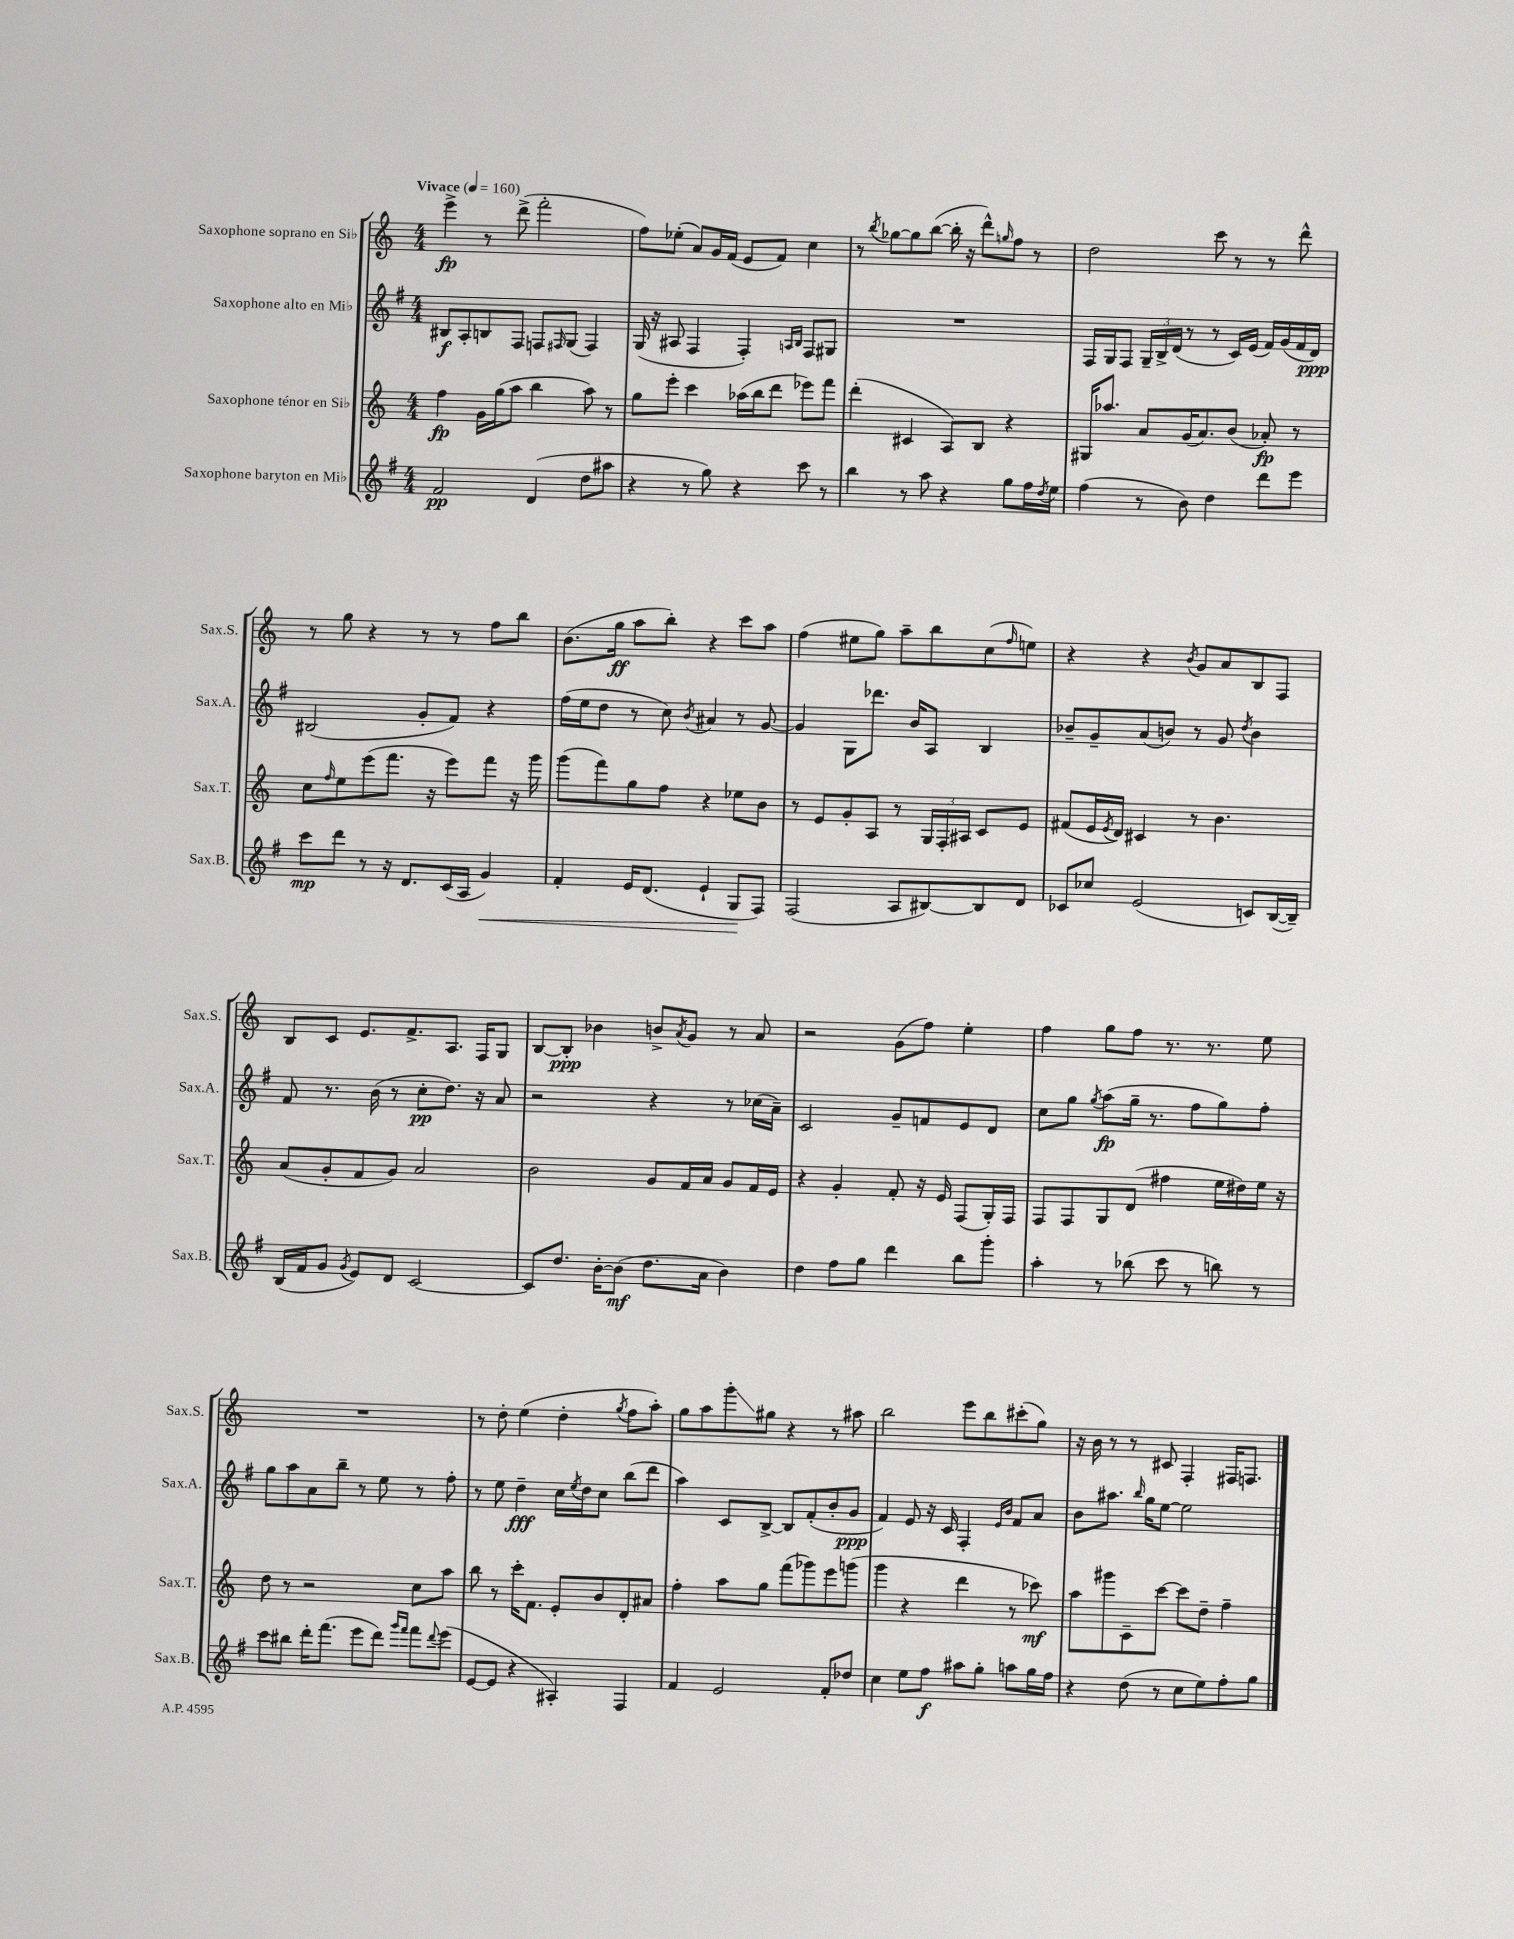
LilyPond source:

<<
\new StaffGroup <<
\new Staff = "s0" \with { instrumentName = "Saxophone soprano en Sib" shortInstrumentName = "Sax.S." } {
    \clef treble \key c \major \numericTimeSignature \time 4/4 \tempo "Vivace" 4 = 160
    e'''4->\fp r8 d'''8->( f'''2-. |
    f''8) ees''8-.( a'8) g'16 f'16( e'8 f'8) c''4 |
    r8 \acciaccatura { b''8 } ges''8~ ges''8 b''8~( b''16-. r16 d'''8-^) \grace { g''16 } f''8 r8 |
    d''2 c'''8 r8 r8 d'''8-^ |
    r8 g''8 r4 r8 r8 f''8 b''8 |
    b'8.( g''16\ff a''8 b''8-.) r4 c'''8 a''8 |
    f''4( eis''8 g''8) a''8-- b''8 c''8( \grace { f''16 } e''8) |
    r4 r4 \acciaccatura { b'8 } g'8 a'8 b8 f8 |
    b8 c'8 e'8. f'8.-> a8. f16 g8 |
    b8~ b8-.\ppp bes'4 b'8-> \acciaccatura { a'8 } g'8 r8 a'8 |
    r2 g'8( f''8) e''4-. |
    f''4 g''8 f''8 r8. r8. e''8 |
    R1 |
    r8 d''8-. e''4( d''4-. \acciaccatura { g''8 } f''8 a''8-.) |
    g''8 a''8 g'''8-.\glissando gis''8 r4 r8 ais''8 |
    b''2 e'''8 b''8 cis'''8-.( g''8) |
    r16 b'16 r8 r8 cis'8 f4-. fis16 f8. \bar "|." |
}
\new Staff = "s1" \with { instrumentName = "Saxophone alto en Mib" shortInstrumentName = "Sax.A." } {
    \clef treble \key g \major \numericTimeSignature \time 4/4
    bis8\f a8-. b8 fis8 f8 \grace { fis16 } g8( fis4) |
    g16( r16 ais8 fis4 fis4-.) \grace { a16 b16 } fis8 gis8 |
    R1 |
    fis16 g16 fis8 \tuplet 3/2 { g16-- b16-> d'16( } r8 r8 c'16) e'16( fis'16) g'16( fis'16 d'16\ppp) |
    bis2( g'8-. fis'8) r4 |
    fis''16( e''16 d''8 r8 c''8) \acciaccatura { b'8 } ais'4 r8 g'8~ |
    g'4 g8 des'''8. b'16 a8 b4 |
    bes'8-- g'8-- a'8( b'8) r8 g'8 \acciaccatura { d''8 } b'4 |
    fis'8 r8. b'16( r8 c''8-.\pp d''8.) r16 a'8 |
    r2 r4 r8 ces''16( a'16--) |
    c'2 g'8-- f'8 e'8 d'8 |
    c''8 g''8 \acciaccatura { g''8 } a''8\fp( g''16-- r8. fis''8 g''8) fis''8-. |
    g''8 a''8 a'8 b''8-- r8 e''8 r8 fis''8-. |
    r8 e''8 d''4--\fff c''16 \acciaccatura { e''8 } d''16 c''8 b''8( d'''8 |
    a''4) c'8 b8~-> b8 fis'8-.( b'8-. g'8\ppp |
    fis'4) e'8 r16 c'16 fis4-. \grace { e'16 b'16 } fis'8 a'8 |
    b'8 ais''8. \grace { b''16 } g''16 e''8~ e''2 \bar "|." |
}
\new Staff = "s2" \with { instrumentName = "Saxophone ténor en Sib" shortInstrumentName = "Sax.T." } {
    \clef treble \key c \major \numericTimeSignature \time 4/4
    f''4\fp g'16 g''16( a''8 b''4 a''8) r8 |
    g''8 e'''8-. c'''4 aes''16( b''16 d'''8 ees'''8) f'''8 |
    d'''4-.( cis'4 a8) b8 r4 |
    gis16 aes''8. a'8 g'16( a'8.) b'8( aes'8-.\fp) r8 |
    c''8 \grace { f''16 } e''8 e'''8( f'''8. r16 e'''8) f'''8 r16 g'''16 |
    g'''8( f'''8) g''8 f''8 r4 ees''8 b'8 |
    r8 e'8 g'8-. a8 r8 \tuplet 3/2 { g16 f16-. ais16 } c'8 e'8 |
    fis'8( e'16 \acciaccatura { e'8 } d'16) cis'4 r8 b'4. |
    a'8( g'8-. f'8 g'8) a'2 |
    b'2 g'8 f'16 a'16 g'8 f'16 e'16 |
    r4 g'4-. f'8-. r16 e'16 f8( g16-.) f16 |
    f8 f8 g8 d'8( fis''4 e''16 dis''16) e''16 r16 |
    d''8 r8 r2 c''8 a''8 |
    b''8 r8 c'''16-. f'8. e'8-. b'8 d'8-. ais'8 |
    f''4-. a''8 g''8 f'''8( ges'''8) e'''8 g'''8( |
    g'''4 r4 d'''4 r8 ces'''8\mf) |
    a''8 gis'''8 c'8-- c'''8~ c'''8 d''8-- f''4-- \bar "|." |
}
\new Staff = "s3" \with { instrumentName = "Saxophone baryton en Mib" shortInstrumentName = "Sax.B." } {
    \clef treble \key g \major \numericTimeSignature \time 4/4
    fis'2\pp d'4( d''8 ais''8 |
    r4 r8 g''8) r4 c'''8 r8 |
    b''4 r8 a''8 r4 g''8 fis''16 \acciaccatura { d''8 } e''16 |
    fis''4( r8 b'8) d''4 d'''8 e'''8 |
    c'''8\mp d'''8 r8 r16 d'8. c'16( a16 g'4\<) |
    fis'4-. e'16 d'8.( e'4-! g8\! fis8) |
    fis2( a8 bis8~) bis8 d'8 |
    ces'8 ces''8 e'2( c'8) b16~( b16--) |
    b16( fis'16 g'8 \acciaccatura { g'8 } e'8) d'8 c'2~ |
    c'8 d''8. b'16~-. b'8\mf( d''8. a'16 b'4) |
    d''4 fis''8 g''8 d'''4 b''8 g'''8-. |
    a''4-. r8 bes''8( c'''8 r8 b''8) r8 |
    c'''8 bis''8 d'''16-. fis'''8.( e'''8 d'''8) \grace { g'''16 fis'''16 } fis'''8 \appoggiatura { d'''8 } e'''8( |
    e'8~ e'8 r4 ais4-.) fis4 |
    fis'4 e'2 fis'8-. des''8 |
    c''4 e''8 fis''8\f ais''8 g''8-. a''8 g''16 fis''16 |
    r4 d''8( r8 c''8 e''8) fis''8-. g''8 \bar "|." |
}
>>
>>
\layout { \context { \Score \remove "Bar_number_engraver" } }
